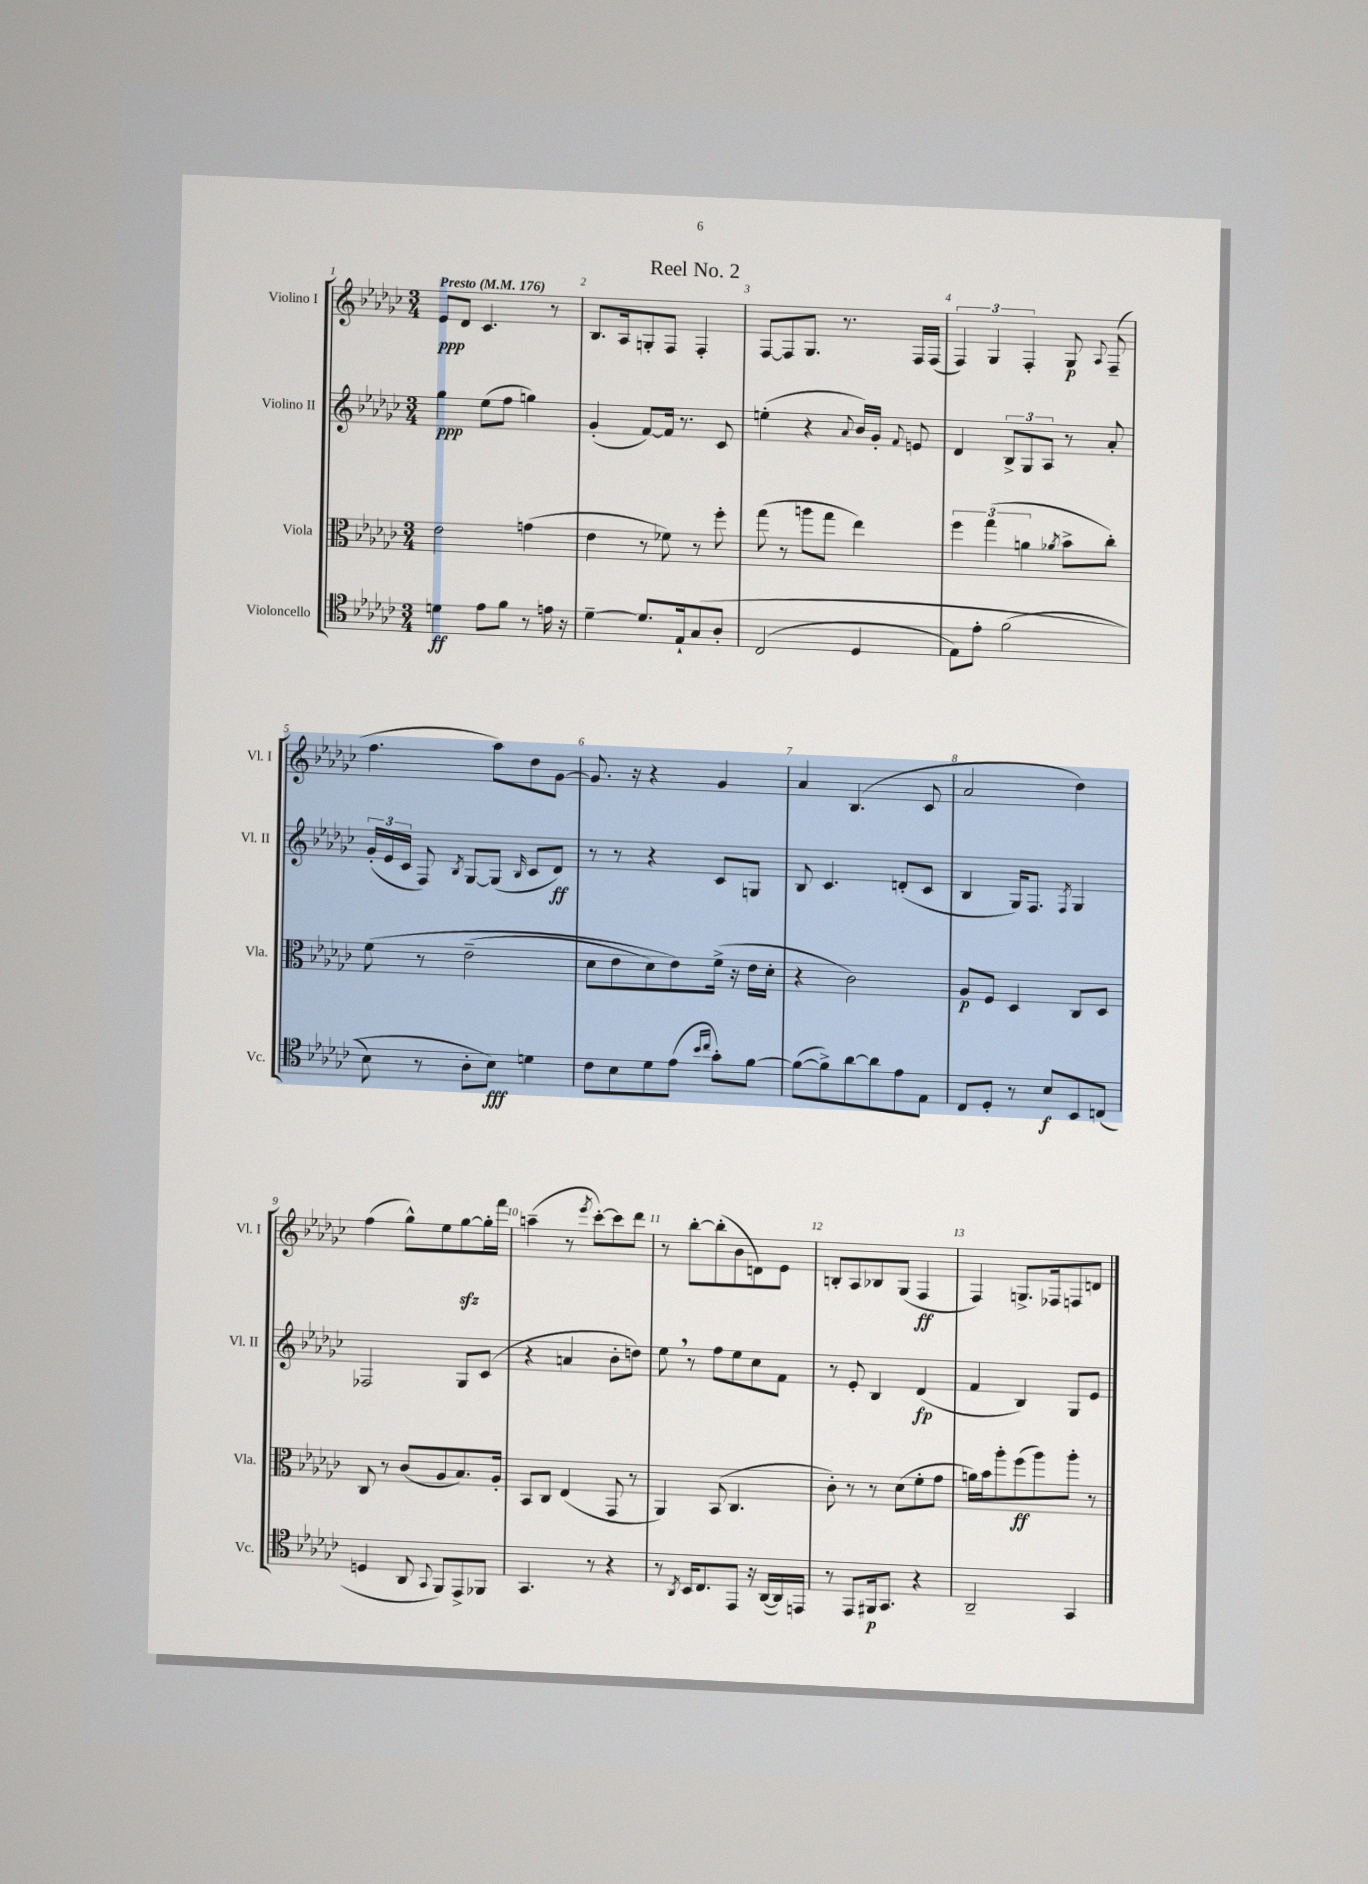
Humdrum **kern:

**kern	**dynam	**kern	**dynam	**kern	**dynam	**kern	**dynam
*part4	*part4	*part3	*part3	*part2	*part2	*part1	*part1
*staff4	*staff4	*staff3	*staff3	*staff2	*staff2	*staff1	*staff1
*I"Violoncello	*	*I"Viola	*	*I"Violino II	*	*I"Violino I	*
*I'Vc.	*	*I'Vla.	*	*I'Vl. II	*	*I'Vl. I	*
*clefC4	*	*clefC3	*	*clefG2	*	*clefG2	*
*k[b-e-a-d-g-c-]	*	*k[b-e-a-d-g-c-]	*	*k[b-e-a-d-g-c-]	*	*k[b-e-a-d-g-c-]	*
*M3/4	*	*M3/4	*	*M3/4	*	*M3/4	*
*MM176	*	*MM176	*	*MM176	*	*MM176	*
=1	=1	=1	=1	=1	=1	=1	=1
!	!	!	!	!	!	!LO:TX:a:B:t=Presto	!
4dn\	ff	2e-\	.	4gg-\	ppp	8e-/L	ppp
.	.	.	.	.	.	8d-/J	.
8e-\L	.	.	.	(8ee-\L	.	4.c-/	.
8f\J	.	.	.	8ff\J	.	.	.
8r	.	(4gn\	.	4ggn\)	.	.	.
16en\	.	.	.	.	.	8r	.
16r	.	.	.	.	.	.	.
=2	=2	=2	=2	=2	=2	=2	=2
[4d-~\	.	4e-\	.	(4g-'/	.	8.B-/L	.
.	.	.	.	.	.	16A-/k	.
8.d-/L]	.	8r	.	[8f/L)	.	8Gn'/	.
.	.	8f-X\)	.	16f/Jk]	.	8F/J	.
16E-`/k	.	.	.	8.r	.	.	.
(8G-/	.	8r	.	.	.	4F'/	.
8A-'/J	.	8ff'\	.	8c-/	.	.	.
=3	=3	=3	=3	=3	=3	=3	=3
(2C-/	.	(8gg-\	.	(4een'\	.	[8F/L	.
.	.	8r	.	.	.	8F/]	.
.	.	8aan\L	.	4r	.	8.G-/J	.
.	.	8gg-\J	.	.	.	.	.
.	.	.	.	.	.	8.r	.
.	.	.	.	8qqa-/	.	.	.
4D-/	.	4ee-\)	.	16b-/LL)	.	.	.
.	.	.	.	16g-'/JJ	.	.	.
.	.	.	.	8qqf/	.	.	.
.	.	.	.	8en/	.	16F/LL	.
.	.	.	.	.	.	(16F/JJ	.
=4	=4	=4	=4	=4	=4	=4	=4
8E-\L)	.	6ff\	.	4d-/	.	6F/)	.
8e-'\J	.	.	.	.	.	.	.
.	.	(6gg-\	.	.	.	6G-/	.
(2f\	.	.	.	12B-^/L	.	.	.
.	.	6an\	.	12G-/	.	6F'/	.
.	.	.	.	12A-/J	.	.	.
.	.	8qa-X/	.	.	.	.	.
.	.	8b-^\L	.	8r	.	8G-/	p
.	.	.	.	.	.	8qqA-/	.
.	.	8cc-'\J)	.	8a-'/	.	(8F~/	.
!!LO:LB:g=z
=5	=5	=5	=5	=5	=5	=5	=5
8B-\)	.	(8f\	.	(24g-'/LL	.	4.ff\	.
.	.	.	.	24e-/	.	.	.
.	.	.	.	24c-/JJ	.	.	.
8r	.	8r	.	8F/)	.	.	.
.	.	.	.	8qB-/	.	.	.
8A-'\L	.	(2e-~\	.	[8G-/L	.	.	.
8B-\J)	fff	.	.	(8G-/J]	.	8aa-\L)	.
.	.	.	.	16qqB-/	.	.	.
4dn\	.	.	.	8c-/L	.	8dd-\	.
.	.	.	.	8d-/J)	ff	[8g-\J	.
=6	=6	=6	=6	=6	=6	=6	=6
8c-\L	.	8d-\L	.	8r	.	8.g-/]	.
8B-\	.	8e-\	.	8r	.	.	.
.	.	.	.	.	.	16r	.
8d-\	.	8d-\)	.	4r	.	4r	.
(8e-\J	.	8e-\)	.	.	.	.	.
16qqb-/LL	.	.	.	.	.	.	.
16qqcc-/JJ	.	.	.	.	.	.	.
8g-'\L)	.	(16f^\Jk	.	8c-/L	.	4g-/	.
.	.	16r	.	.	.	.	.
[8f\J	.	16e-\LL	.	8Gn/J	.	.	.
.	.	16d-'\JJ	.	.	.	.	.
=7	=7	=7	=7	=7	=7	=7	=7
(8f\L_	.	4r	.	8B-/	.	4a-/	.
8f^\])	.	.	.	4.c-/	.	.	.
[8a-\	.	2c-\)	.	.	.	(4.B-/	.
8a-\]	.	.	.	.	.	.	.
8e-\	.	.	.	(8dn'/L	.	.	.
8E-\J	.	.	.	8c-/J	.	8c-/	.
=8	=8	=8	=8	=8	=8	=8	=8
8C-/L	.	8A-/L	p	4B-/	.	2a-/	.
8D-'/J	.	8F/J	.	.	.	.	.
8r	.	4D-/	.	16G-/KL)	.	.	.
.	.	.	.	8.F/J	.	.	.
8B-/L	f	.	.	.	.	.	.
.	.	.	.	8qF/	.	.	.
8BB-/	.	8C-/L	.	4G-/	.	4dd-\)	.
(8Cn/J	.	8D-/J	.	.	.	.	.
!!LO:LB:g=z
=9	=9	=9	=9	=9	=9	=9	=9
4Dn/	.	8C-/	.	2F-X/	.	(4ff\	.
.	.	8r	.	.	.	.	.
8AA-/	.	(8c-/L	.	.	.	8gg-^^\L)	.
8qqGG-/	.	.	.	.	.	.	.
8FF/L)	.	8A-/	.	.	.	8ee-\	.
8EE-^/	.	8.B-/)	.	8G-/L	.	[8gg-zz\	.
8FF-X/J	.	.	.	(8c-/J	.	16gg-'\L]	.
.	.	16A-'/Jk	.	.	.	16fff\JJ	.
=10	=10	=10	=10	=10	=10	=10	=10
4.GG-/	.	8BB-/L	.	4r	.	(4aan~\	.
.	.	8C-/J	.	.	.	.	.
.	.	(4E-/	.	4an/	.	8r	.
.	.	.	.	.	.	8qeee-/	.
8r	.	.	.	.	.	[8ccc-'\L)	.
4r	.	8GG-/	.	8b-'\L	.	8ccc-\]	.
.	.	8r	.	8ddn\J)	.	8ddd-\J	.
=11	=11	=11	=11	=11	=11	=11	=11
8r	.	4AA-/)	.	8ee-,\	.	8r	.
8qAA-/	.	.	.	.	.	.	.
16BB-/KL	.	.	.	8r	.	[8bb-'\L	.
8.C-/	.	.	.	.	.	.	.
.	.	(8BB-/	.	8ff\L	.	(8bb-'\]	.
8EE-/J	.	4.C-/	.	8ee-\	.	8b-\	.
16r	.	.	.	8cc-\	.	8dn\)	.
([16AA-/LL	.	.	.	.	.	.	.
16AA-/])	.	.	.	8f\J	.	8e-\J	.
16EEn/JJ	.	.	.	.	.	.	.
=12	=12	=12	=12	=12	=12	=12	=12
8r	.	8c-'\)	.	8r	.	8Bn'/L	.
8EE-/L	.	8r	.	8e-'/	.	8A-/	.
16FF#X/k	p	8r	.	4B-/	.	8B-X/	.
8.GG-/J	.	.	.	.	.	.	.
.	.	(8d-\L	.	.	.	(8G-/J	.
4r	.	8f'\	.	(4d-/	fp	4F/	ff
.	.	8g-\J	.	.	.	.	.
=13	=13	=13	=13	=13	=13	=13	=13
2AA-~/	.	16an\LL)	.	4f/	.	4F/)	.
.	.	16b-\J	.	.	.	.	.
.	.	8aa-'\	.	.	.	.	.
.	.	(8ff\	ff	4B-/)	.	8.Gn^/L	.
.	.	8aa-\)	.	.	.	.	.
.	.	.	.	.	.	16F-X/k	.
4GG-/	.	8aa-'\J	.	8G-/L	.	8Fn/	.
.	.	8r	.	8e-/J	.	8dn/J	.
==	==	==	==	==	==	==	==
*-	*-	*-	*-	*-	*-	*-	*-
